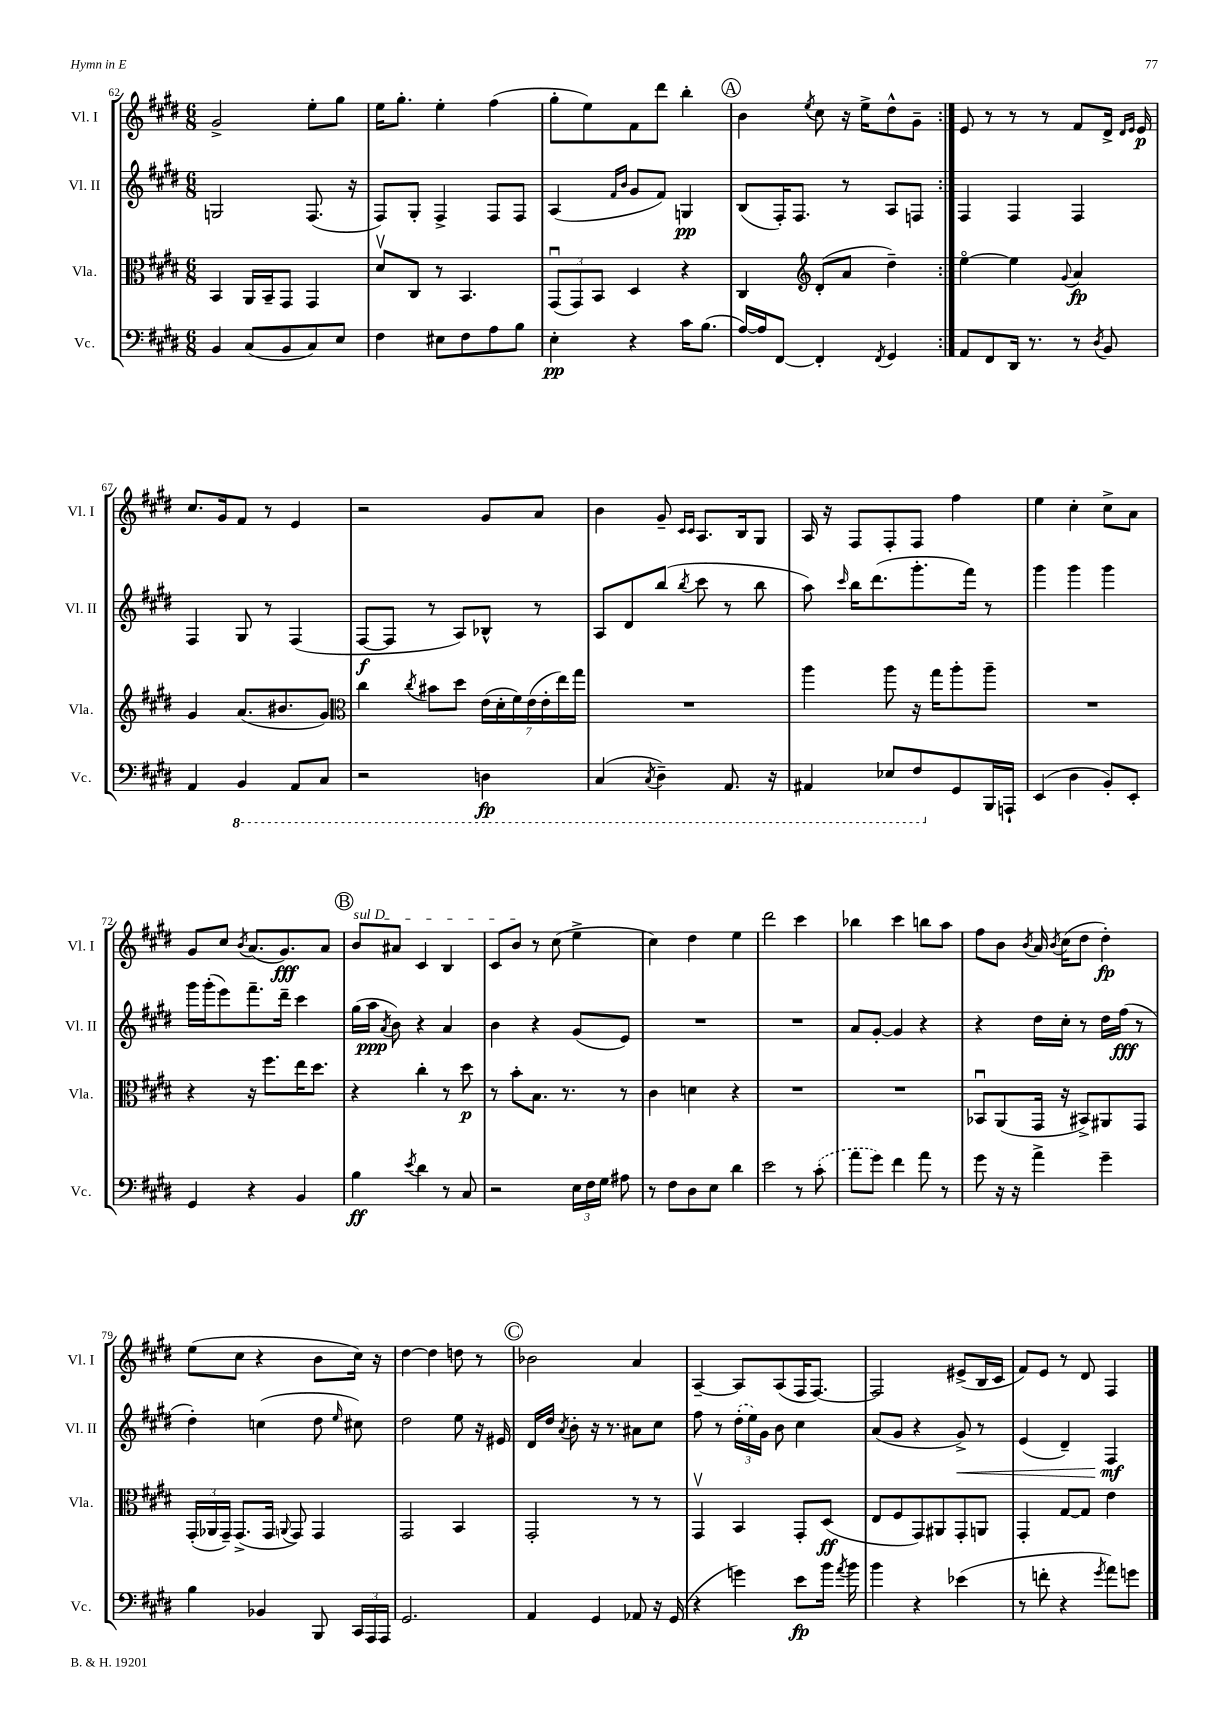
<<
\new StaffGroup <<
\new Staff = "s0" \with { instrumentName = "Vl. I" shortInstrumentName = "Vl. I" } {
    \clef treble \key e \major \numericTimeSignature \time 6/8
    \autoBeamOff \repeat volta 2 { gis'2-> e''8[-. gis''8] |
    e''16[ gis''8.]-. e''4-. fis''4( |
    gis''8[-. e''8) fis'8 dis'''8] b''4-. |
    \mark \markup { \circle "A" } b'4 \acciaccatura { e''8 } cis''8 r16 e''16[-> dis''8-^ gis'8]-- | }
    e'8 r8 r8 r8 fis'8[ dis'16]-> \grace { dis'16[ e'16] } e'16\p |
    cis''8.[ gis'16 fis'8] r8 e'4 |
    r2 gis'8[ a'8] |
    b'4 gis'8-- \grace { cis'16[ cis'16] } a8.[ b16 gis8] |
    a16 r16 fis8[ fis8-. fis8] fis''4 |
    e''4 cis''4-. cis''8[-> a'8] |
    gis'8[ cis''8] \acciaccatura { b'8 } a'8.[( gis'8.\fff) a'8] |
    \mark \markup { \circle "B" } \once \override TextSpanner.bound-details.left.text = \markup { \italic "sul D" } b'8[\startTextSpan ais'8] cis'4 b4 |
    cis'8[ b'8]\stopTextSpan r8 cis''8( e''4-> |
    cis''4) dis''4 e''4 |
    dis'''2 cis'''4 |
    bes''4 cis'''4 b''8[ a''8] |
    fis''8[ b'8] \acciaccatura { b'8 } a'16 \acciaccatura { b'8 } cis''16[( dis''8] dis''4-.\fp) |
    e''8[( cis''8] r4 b'8[ cis''16]) r16 |
    dis''4~ dis''4 d''8 r8 |
    \mark \markup { \circle "C" } bes'2 a'4 |
    a4~-- a8[ a8( fis16 fis8.]~) |
    fis2 eis'8[->( b16 cis'16] |
    fis'8[) e'8] r8 dis'8 fis4 \bar "|." |
}
\new Staff = "s1" \with { instrumentName = "Vl. II" shortInstrumentName = "Vl. II" } {
    \clef treble \key e \major \numericTimeSignature \time 6/8
    \autoBeamOff \repeat volta 2 { g2 fis8.( r16 |
    fis8[) gis8]-. fis4-> fis8[ fis8] |
    a4( \grace { fis'16[ b'16] } gis'8[ fis'8]) g4\pp |
    \mark \markup { \circle "A" } b8[( fis16-.) fis8.] r8 a8[ f8] | }
    fis4 fis4 fis4 |
    fis4 gis8 r8 fis4( |
    fis8[~\f fis8] r8 a8[) bes8]-^ r8 |
    a8[ dis'8 b''8]( \acciaccatura { b''8 } cis'''8 r8 b''8 |
    a''8) \grace { cis'''16 } b''16[ dis'''8.( gis'''8.-. fis'''16]) r8 |
    gis'''4 gis'''4 gis'''4 |
    gis'''16[ gis'''16-.( e'''8) fis'''8.-- dis'''16]-- cis'''4 |
    \mark \markup { \circle "B" } gis''16[( a''16]\ppp \acciaccatura { a'8 } b'8) r4 a'4 |
    b'4 r4 gis'8[( e'8]) |
    R2. |
    R2. |
    a'8[ gis'8]~-. gis'4 r4 |
    r4 dis''16[ cis''16]-. r8 dis''16[ fis''16]\fff( r8 |
    dis''4-.) c''4( dis''8 \grace { e''16 } cis''8) |
    dis''2 e''8 r16 eis'16 |
    \mark \markup { \circle "C" } dis'16[ dis''16] \acciaccatura { a'8 } b'8-. r16 r8. ais'8[ cis''8] |
    fis''8 r8 \tuplet 3/2 { \once \slurDashed dis''16[-.( e''16) gis'16] } b'8 cis''4 |
    a'8[( gis'8] r4 gis'8->\<) r8 |
    e'4( dis'4--) fis4\mf\! \bar "|." |
}
\new Staff = "s2" \with { instrumentName = "Vla." shortInstrumentName = "Vla." } {
    \clef alto \key e \major \numericTimeSignature \time 6/8
    \autoBeamOff \repeat volta 2 { b,4 a,16[ b,16-- gis,8] gis,4 |
    dis'8[\upbow cis8] r8 b,4. |
    \tuplet 3/2 { gis,8[\downbow( gis,8) b,8] } dis4 r4 |
    \mark \markup { \circle "A" } cis4 \clef treble dis'8[-.( a'8] dis''4--) | }
    e''4~\flageolet e''4 \appoggiatura { gis'8 } a'4\fp |
    gis'4 a'8.[( bis'8. gis'8]) |
    \clef alto cis''4 \acciaccatura { cis''8 } bis'8[ dis''8] \tuplet 7/4 { e'16[( dis'16-. fis'16) e'16( e'16-. e''16) gis''16] } |
    R2. |
    a''4 a''8 r16 gis''16[ a''8-. a''8]-- |
    R2. |
    r4 r16 fis''8.[ e''16 dis''8.] |
    \mark \markup { \circle "B" } r4 cis''4-. r8 dis''8\p |
    r8 b'8[-. b8.] r8. r8 |
    cis'4 d'4 r4 |
    R2. |
    R2. |
    bes,8[\downbow a,8( gis,16] r16 bis,8[->) ais,8 gis,8] |
    \tuplet 3/2 { gis,16[-.( aes,16 gis,16]--) } gis,8.[->( gis,16] \appoggiatura { a,8 } gis,8) gis,4 |
    gis,2 b,4 |
    \mark \markup { \circle "C" } gis,2-. r8 r8 |
    gis,4\upbow b,4 gis,8[-. dis8]\ff( |
    e8[ fis8 gis,8) ais,8 gis,8-. a,8] |
    gis,4-. gis8[~ gis8] e'4 \bar "|." |
}
\new Staff = "s3" \with { instrumentName = "Vc." shortInstrumentName = "Vc." } {
    \clef bass \key e \major \numericTimeSignature \time 6/8
    \autoBeamOff \repeat volta 2 { b,4 cis8[( b,8 cis8) e8] |
    fis4 eis8[ fis8 a8 b8] |
    e4-.\pp r4 cis'16[ b8.]( |
    \mark \markup { \circle "A" } a16[~) a16 fis,8]~ fis,4-. \acciaccatura { fis,8 } gis,4 | }
    a,8[ fis,8 dis,16] r8. r8 \acciaccatura { dis8 } b,8 |
    a,4 \ottava #-1 b,,4 a,,8[ cis,8] |
    r2 d,4\fp |
    cis,4( \acciaccatura { cis,8 } dis,4--) a,,8. r16 |
    ais,,4 ees,8[ fis,8 \ottava #0 gis,8 b,,16 a,,16]-! |
    e,4( dis4 b,8[-.) e,8]-. |
    gis,4 r4 b,4 |
    \mark \markup { \circle "B" } b4\ff \acciaccatura { e'8 } dis'4 r8 cis8 |
    r2 \tuplet 3/2 { e16[ fis16 gis16] } ais8 |
    r8 fis8[ dis8 e8] dis'4 |
    e'2 r8 \once \slurDashed cis'8-.( |
    a'8[ gis'8]) fis'4 a'8 r8 |
    gis'8 r16 r16 a'4-> gis'4-- |
    b4 bes,4 b,,8 \tuplet 3/2 { cis,16[ a,,16 a,,16] } |
    gis,2. |
    \mark \markup { \circle "C" } a,4 gis,4 aes,8 r16 gis,16( |
    r4 g'4) e'8[\fp b'16] \acciaccatura { a'8 } b'16 |
    b'4 r4 ees'4( |
    r8 f'8-. r4 \acciaccatura { gis'8 } a'8[) g'8] \bar "|." |
}
>>
>>
\layout { \context { \Score currentBarNumber = #62 } }
